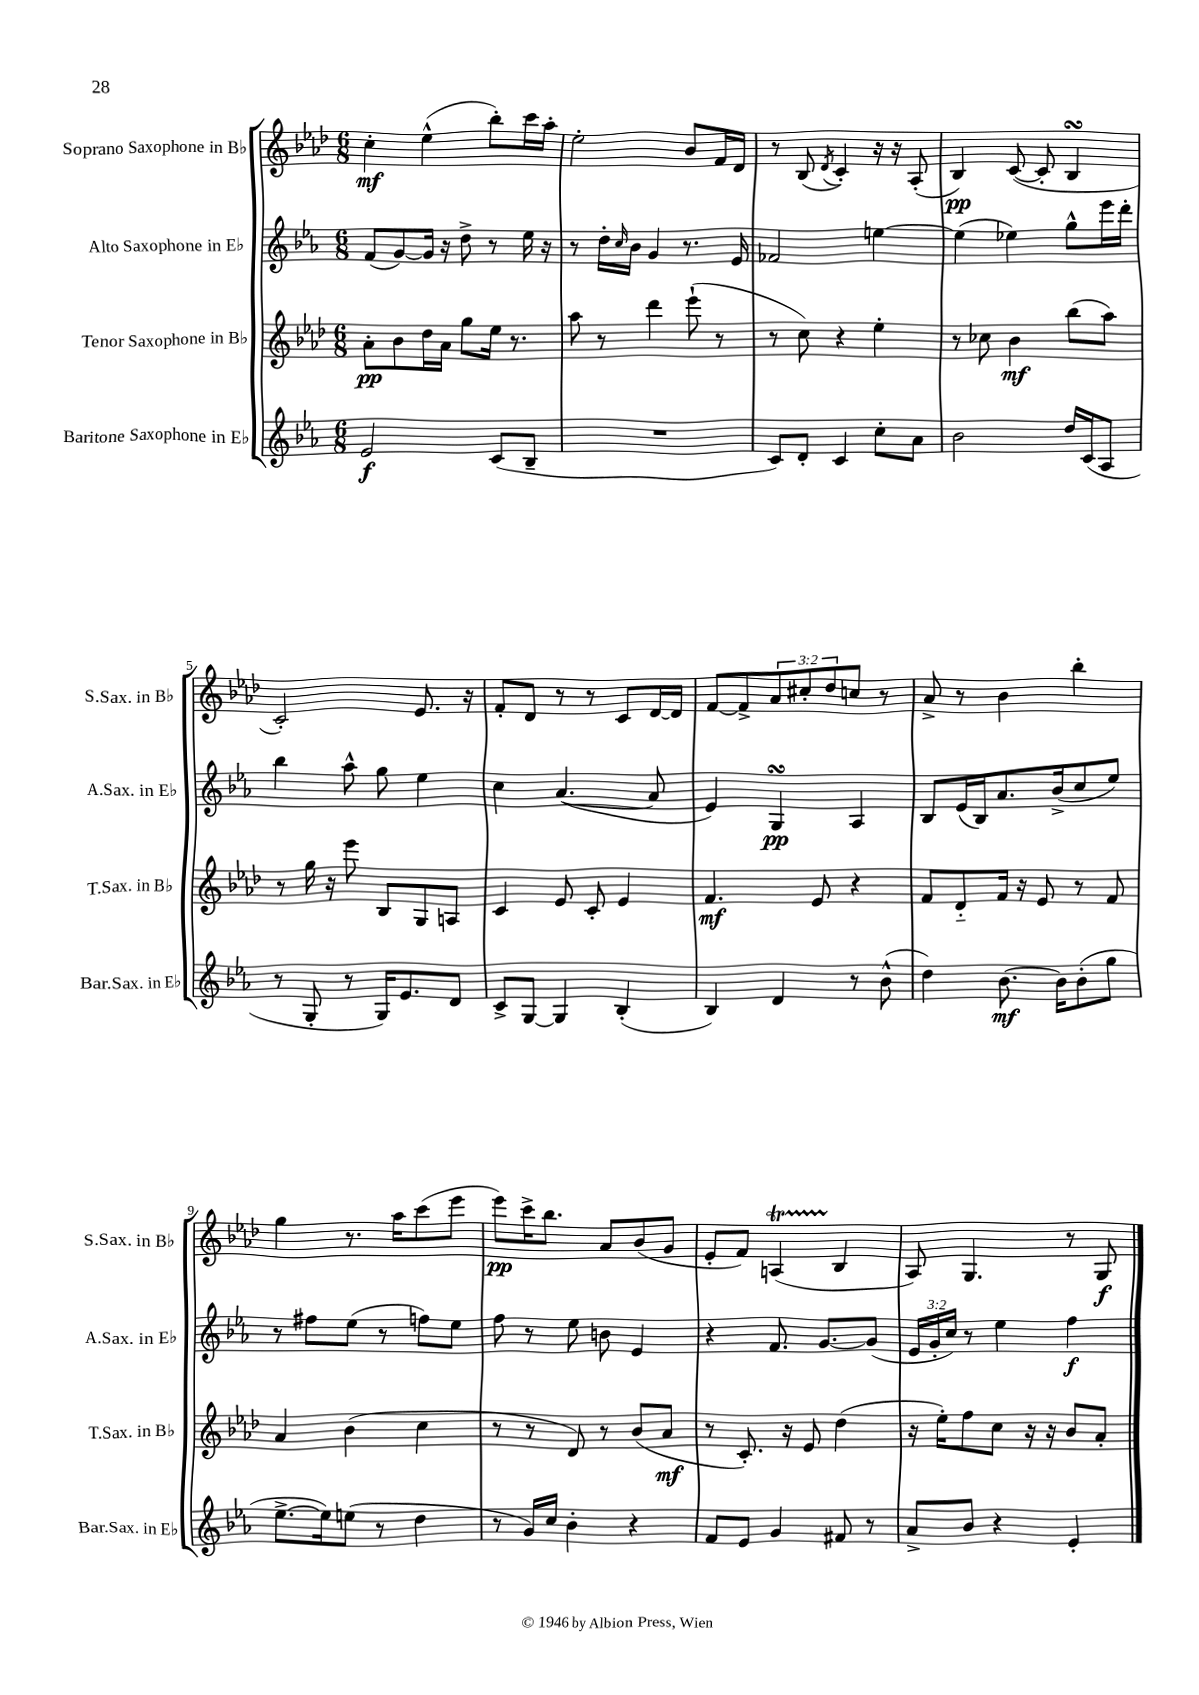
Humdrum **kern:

**kern	**dynam	**kern	**dynam	**kern	**dynam	**kern	**dynam
*part4	*part4	*part3	*part3	*part2	*part2	*part1	*part1
*staff4	*staff4	*staff3	*staff3	*staff2	*staff2	*staff1	*staff1
*I"Baritone Saxophone in E♭	*	*I"Tenor Saxophone in B♭	*	*I"Alto Saxophone in E♭	*	*I"Soprano Saxophone in B♭	*
*I'Bar.Sax. in E♭	*	*I'T.Sax. in B♭	*	*I'A.Sax. in E♭	*	*I'S.Sax. in B♭	*
*clefG2	*	*clefG2	*	*clefG2	*	*clefG2	*
*k[b-e-a-]	*	*k[b-e-a-d-]	*	*k[b-e-a-]	*	*k[b-e-a-d-]	*
*M6/8	*	*M6/8	*	*M6/8	*	*M6/8	*
=1	=1	=1	=1	=1	=1	=1	=1
2e-/	f	8a-'\L	pp	(8f/L	.	4cc'\	mf
.	.	8b-\	.	[8g/)	.	.	.
.	.	16dd-\L	.	16g/Jk]	.	(4ee-^^\	.
.	.	16a-\JJ	.	16r	.	.	.
.	.	8gg\L	.	8dd^\	.	.	.
(8c/L	.	16ee-\Jk	.	8r	.	8bb-'\L)	.
.	.	8.r	.	.	.	.	.
8B-~/J	.	.	.	16ee-\	.	16ccc\L	.
.	.	.	.	16r	.	16aa-'\JJ	.
=2	=2	=2	=2	=2	=2	=2	=2
2.r	.	8aa-\	.	8r	.	2ee-'\	.
.	.	8r	.	16dd'\LL	.	.	.
.	.	.	.	16qqcc/	.	.	.
.	.	.	.	16b-\JJ	.	.	.
.	.	4ddd-\	.	4g/	.	.	.
.	.	(8eee-`\	.	8.r	.	8b-/L	.
.	.	8r	.	.	.	16f/L	.
.	.	.	.	16e-/	.	16d-/JJ	.
=3	=3	=3	=3	=3	=3	=3	=3
8c/L)	.	8r	.	2f-X/	.	8r	.
8d'/J	.	8cc\)	.	.	.	(8B-/	.
.	.	.	.	.	.	8qd-/	.
4c/	.	4r	.	.	.	4c'/)	.
8cc'\L	.	4ee-'\	.	[4een\	.	16r	.
.	.	.	.	.	.	16r	.
8a-\J	.	.	.	.	.	(8A-'/	.
=4	=4	=4	=4	=4	=4	=4	=4
2b-\	.	8r	.	(4ee\]	.	4B-/)	pp
.	.	8cc-X\	.	.	.	.	.
.	.	4b-\	mf	4ee-X\)	.	([8c/	.
.	.	.	.	.	.	8c'/]	.
16dd/LL	.	(8bb-\L	.	8gg^^\L	.	4B-sSSS/	.
(16c/J	.	.	.	.	.	.	.
8A-/J	.	8aa-\J)	.	16eee-\L	.	.	.
.	.	.	.	16ddd'\JJ	.	.	.
!!LO:LB:g=z
=5	=5	=5	=5	=5	=5	=5	=5
8r	.	8r	.	4bb-\	.	2c'/)	.
8G'/	.	16gg\	.	.	.	.	.
.	.	16r	.	.	.	.	.
8r	.	8eee-\	.	8aa-^^\	.	.	.
16G/KL)	.	8B-/L	.	8gg\	.	.	.
8.e-/	.	.	.	.	.	.	.
.	.	8G/	.	4ee-\	.	8.e-/	.
8d/J	.	8An/J	.	.	.	.	.
.	.	.	.	.	.	16r	.
=6	=6	=6	=6	=6	=6	=6	=6
8c^/L	.	4c/	.	4cc\	.	8f'/L	.
[8G/J	.	.	.	.	.	8d-/J	.
4G/]	.	8e-/	.	([4.a-/	.	8r	.
.	.	8c'/	.	.	.	8r	.
(4B-'/	.	4e-/	.	.	.	8c/L	.
.	.	.	.	8a-/]	.	[16d-/L	.
.	.	.	.	.	.	16d-/JJ]	.
=7	=7	=7	=7	=7	=7	=7	=7
4B-/)	.	4.f/	mf	4e-/)	.	[8f/L	.
.	.	.	.	.	.	8f^/]	.
4d/	.	.	.	4GsSsS/	pp	12a-/	.
.	.	.	.	.	.	12cc#X'/	.
.	.	8e-/	.	.	.	.	.
.	.	.	.	.	.	12dd-/	.
8r	.	4r	.	4A-/	.	8ccn/J	.
(8b-^^\	.	.	.	.	.	8r	.
=8	=8	=8	=8	=8	=8	=8	=8
4dd\)	.	8f/L	.	8B-/L	.	8a-^/	.
.	.	8d-/	.	(16e-/L	.	8r	.
.	.	.	.	16B-/J)	.	.	.
[8.b-\	mf	16f/Jk	.	8.a-/	.	4b-\	.
.	.	16r	.	.	.	.	.
.	.	8e-/	.	.	.	.	.
16b-\KL]	.	.	.	(16b-^/k	.	.	.
(8b-'\	.	8r	.	8cc/	.	4bb-'\	.
8gg\J	.	8f/	.	8ee-/J)	.	.	.
!!LO:LB:g=z
=9	=9	=9	=9	=9	=9	=9	=9
[8.ee-^\L	.	4a-/	.	8r	.	4gg\	.
.	.	.	.	8ff#X\L	.	.	.
16ee-\k])	.	.	.	.	.	.	.
(8een\J	.	(4b-\	.	(8ee-\J	.	8.r	.
8r	.	.	.	8r	.	.	.
.	.	.	.	.	.	16aa-\KL	.
4dd\	.	4cc\	.	8ffn\L)	.	(8ccc\	.
.	.	.	.	8ee-\J	.	8eee-\J	.
=10	=10	=10	=10	=10	=10	=10	=10
8r	.	8r	.	8ff\	.	8eee-\L)	pp
16g/LL)	.	8r	.	8r	.	16ccc^\K	.
16cc/JJ	.	.	.	.	.	8.bb-\J	.
4b-'\	.	8d-/)	.	8ee-\	.	.	.
.	.	8r	.	8bn\	.	8a-/L	.
4r	.	(8b-/L	.	4e-/	.	(8b-/	.
.	.	8a-/J	mf	.	.	8g/J	.
=11	=11	=11	=11	=11	=11	=11	=11
8f/L	.	8r	.	4r	.	8e-'/L	.
8e-/J	.	8.c'/)	.	.	.	8f/J)	.
4g/	.	.	.	8.f/	.	(4Ant/	.
.	.	16r	.	.	.	.	.
.	.	8e-/	.	.	.	.	.
.	.	.	.	[8.g/L	.	.	.
8f#X/	.	(4dd-\	.	.	.	4B-/	.
8r	.	.	.	(8g/J]	.	.	.
=12	=12	=12	=12	=12	=12	=12	=12
8a-^/L	.	16r	.	24e-/LL	.	8A-/)	.
.	.	.	.	24g'/	.	.	.
.	.	16ee-'\KL)	.	.	.	.	.
.	.	.	.	24cc/JJ)	.	.	.
8b-/J	.	8ff\	.	8r	.	4.G/	.
4r	.	8cc\J	.	4ee-\	.	.	.
.	.	16r	.	.	.	.	.
.	.	16r	.	.	.	.	.
4e-'/	.	8b-/L	.	4ff\	f	8r	.
.	.	8a-'/J	.	.	.	8G/	f
==	==	==	==	==	==	==	==
*-	*-	*-	*-	*-	*-	*-	*-
